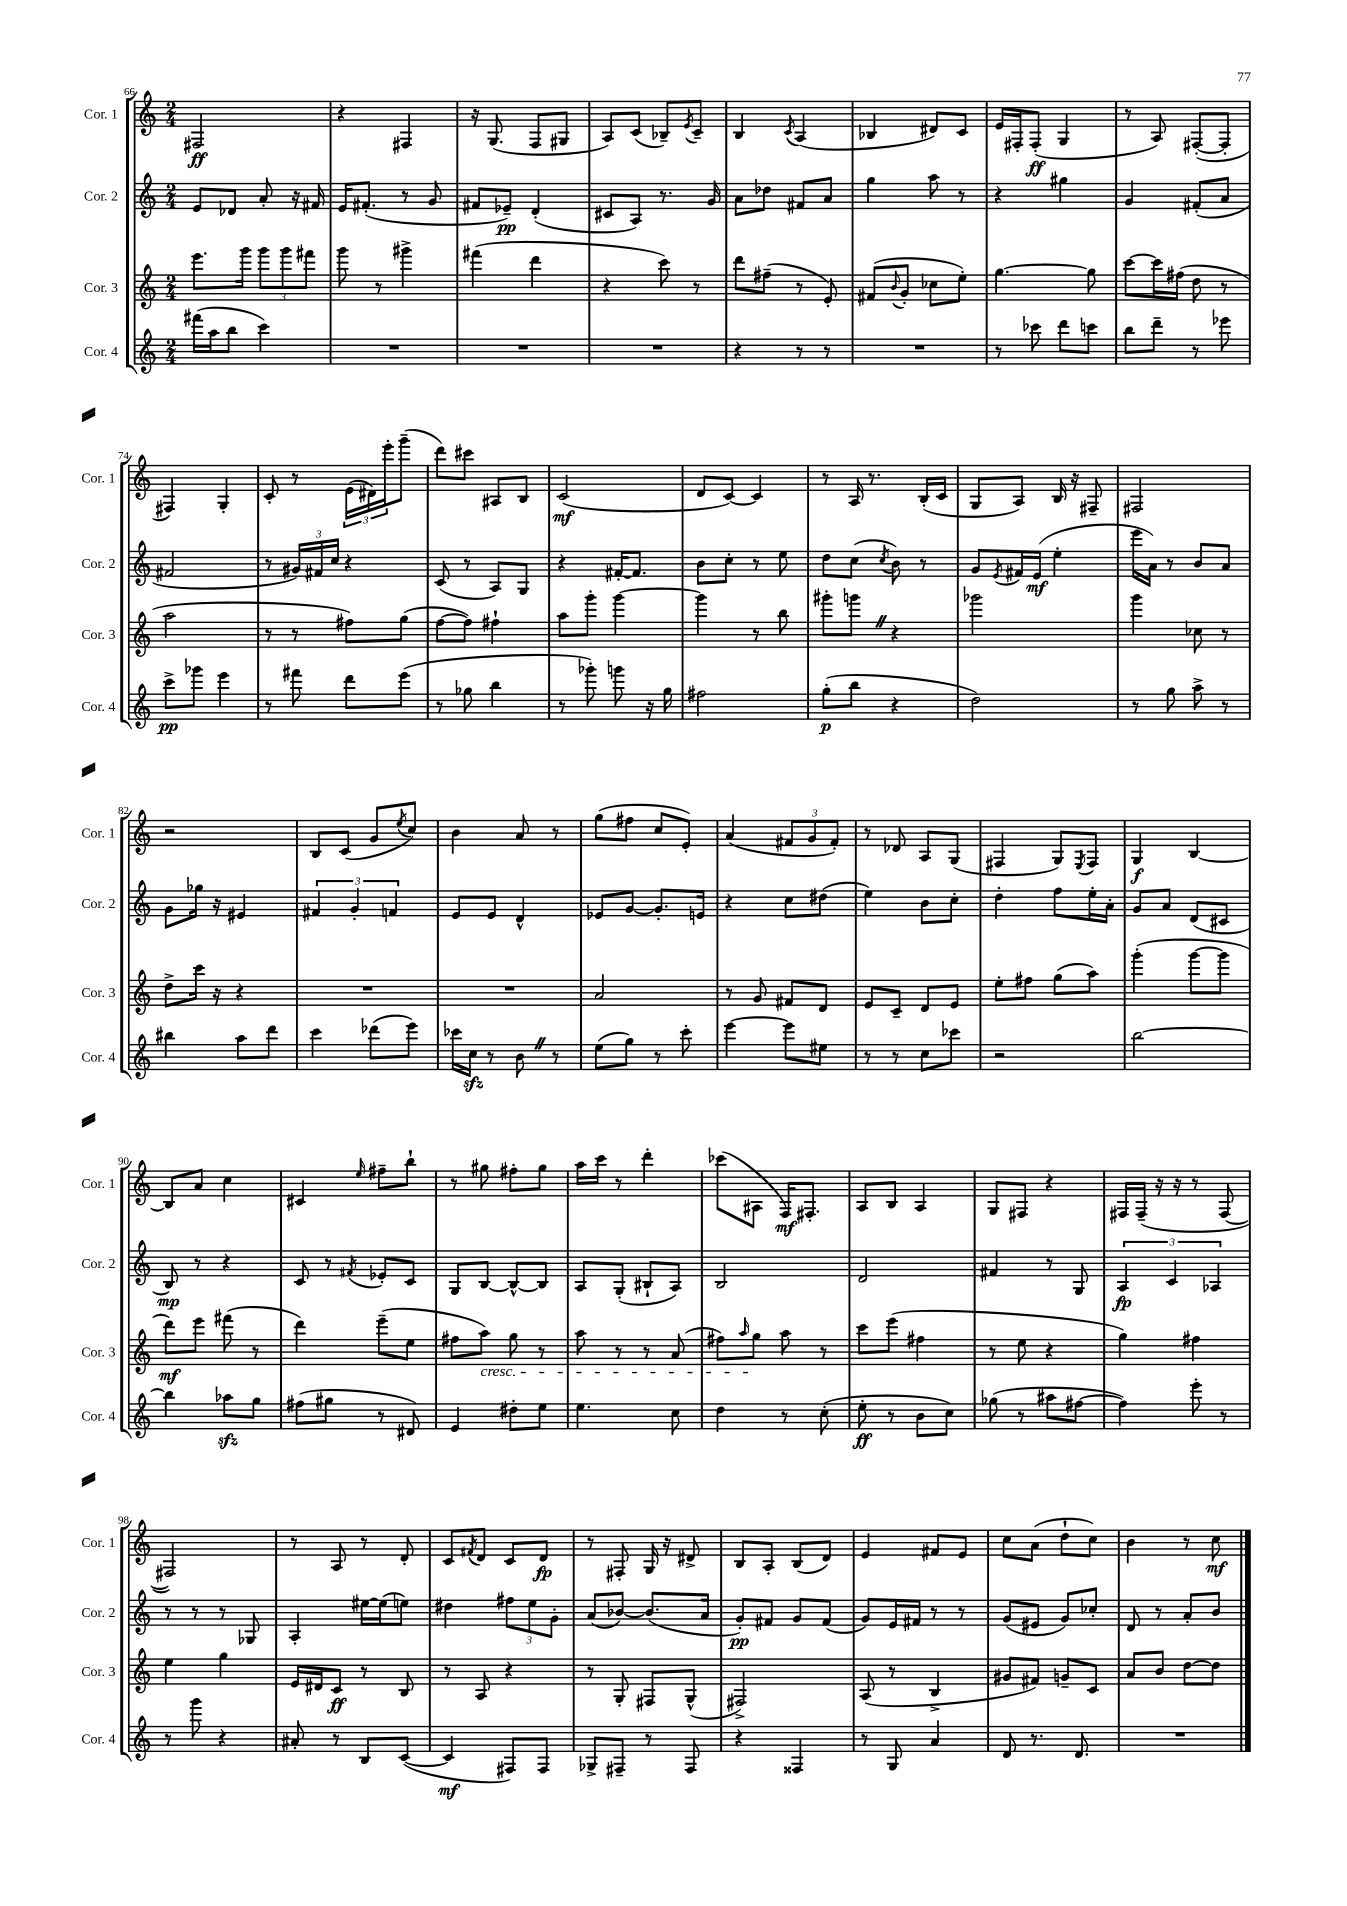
<<
\new StaffGroup <<
\new Staff = "s0" \with { instrumentName = "Cor. 1" shortInstrumentName = "Cor. 1" } {
    \clef treble \key c \major \numericTimeSignature \time 2/4
    fis2\ff |
    r4 fis4 |
    r16 g8.( f8 gis8 |
    a8) c'8( bes8--) \acciaccatura { e'8 } c'8-- |
    b4 \acciaccatura { c'8 } a4( |
    bes4 dis'8) c'8 |
    e'16 fis16-. fis8-.\ff( g4 |
    r8 a8) fis8~-.( fis8-. |
    fis4) g4-. |
    c'8-. r8 \tuplet 3/2 { e'16( dis'16) e'''16-. } g'''8--( |
    d'''8) cis'''8 ais8 b8 |
    c'2\mf( |
    d'8 c'8~) c'4 |
    r8 a16 r8. b16-.( c'16 |
    g8 a8) b16 r16 fis8-- |
    fis2 |
    r2 |
    b8 c'8( g'8 \acciaccatura { e''8 } c''8) |
    b'4 a'8 r8 |
    g''8( fis''8 c''8 e'8-.) |
    a'4( \tuplet 3/2 { fis'8 g'8 fis'8-.) } |
    r8 des'8 a8 g8( |
    fis4 g8) \acciaccatura { e8 } fis8 |
    g4\f b4~ |
    b8 a'8 c''4 |
    cis'4 \grace { e''16 } fis''8-- b''8-! |
    r8 gis''8 fis''8-. gis''8 |
    a''16 c'''16 r8 d'''4-. |
    ces'''8( ais8 f16\mf) fis8.-. |
    a8 b8 a4 |
    g8 fis8 r4 |
    fis16 fis16--( r16 r16 r8 fis8~ |
    fis2) |
    r8 a8 r8 d'8-. |
    c'8 \acciaccatura { fis'8 } d'8 c'8 d'8\fp |
    r8 fis8-. g16 r16 dis'8-> |
    b8 a8-. b8( d'8) |
    e'4 fis'8 e'8 |
    c''8 a'8( d''8-! c''8) |
    b'4 r8 c''8\mf \bar "|." |
}
\new Staff = "s1" \with { instrumentName = "Cor. 2" shortInstrumentName = "Cor. 2" } {
    \clef treble \key c \major \numericTimeSignature \time 2/4
    e'8 des'8 a'8-. r16 fis'16 |
    e'16 fis'8.-.( r8 g'8 |
    fis'8 ees'8--\pp) d'4-.( |
    cis'8 a8) r8. g'16 |
    a'8 des''8 fis'8 a'8 |
    g''4 a''8 r8 |
    r4 gis''4 |
    g'4 fis'8-.( a'8 |
    fis'2 |
    r8 \tuplet 3/2 { gis'16) fis'16 c''16 } r4 |
    c'8( r8 a8) g8 |
    r4 fis'16~-. fis'8. |
    b'8 c''8-. r8 e''8 |
    d''8 c''8( \acciaccatura { c''8 } b'8) r8 |
    g'8 \acciaccatura { e'8 } fis'16 e'16\mf( e''4-. |
    e'''16 a'16) r8 b'8 a'8 |
    g'8 ges''16 r16 eis'4 |
    \tuplet 3/2 { fis'4 g'4-. f'4 } |
    e'8 e'8 d'4-^ |
    ees'8 g'8~ g'8.-. e'16 |
    r4 c''8 dis''8( |
    e''4) b'8 c''8-. |
    d''4-. f''8 e''16-. a'16-. |
    g'8 a'8 d'8( cis'8 |
    b8\mp) r8 r4 |
    c'8 r8 \acciaccatura { fis'8 } ees'8-. c'8 |
    g8 b8~ b8~-^ b8 |
    a8 g8-.( bis8-! a8) |
    b2 |
    d'2 |
    fis'4 r8 g8 |
    \tuplet 3/2 { a4\fp c'4 aes4 } |
    r8 r8 r8 ges8 |
    a4-. eis''16~ eis''16( e''8) |
    dis''4 \tuplet 3/2 { fis''8 e''8 g'8-. } |
    a'8( bes'8~) bes'8.( a'16 |
    g'8-.\pp) fis'8 g'8 fis'8( |
    g'8) e'16 fis'16 r8 r8 |
    g'8( eis'8 g'8) ces''8-. |
    d'8 r8 a'8-. b'8 \bar "|." |
}
\new Staff = "s2" \with { instrumentName = "Cor. 3" shortInstrumentName = "Cor. 3" } {
    \clef treble \key c \major \numericTimeSignature \time 2/4
    e'''8. g'''16 \tuplet 3/2 { g'''8 g'''8 fis'''8 } |
    g'''8 r8 gis'''4-> |
    fis'''4( d'''4 |
    r4 c'''8) r8 |
    d'''8 fis''8--( r8 e'8-.) |
    fis'8( \appoggiatura { b'8 } g'8-. ces''8 e''8-.) |
    g''4.~ g''8 |
    c'''8~ c'''16 fis''16( d''8 r8 |
    a''2 |
    r8 r8 fis''8) g''8( |
    f''8~ f''8) fis''4-! |
    a''8 g'''8-. g'''4~ |
    g'''4 r8 b''8 |
    gis'''8-. g'''8 \once \override BreathingSign.text = \markup { \musicglyph "scripts.caesura.straight" } \breathe r4 |
    ges'''2 |
    g'''4 ces''8 r8 |
    d''8-> c'''16 r16 r4 |
    R2 |
    R2 |
    a'2 |
    r8 g'8 fis'8 d'8 |
    e'8 c'8-- d'8 e'8 |
    e''8-. fis''8 g''8( a''8) |
    g'''4-.( g'''8~ g'''8 |
    d'''8\mf) e'''8 fis'''8( r8 |
    d'''4) e'''8--( e''8 |
    fis''8 a''8\cresc) g''8 r8 |
    a''8 r8 r8 a'8( |
    fis''8) \grace { a''16 } g''8\! a''8 r8 |
    c'''8 e'''8( fis''4 |
    r8 e''8 r4 |
    g''4) fis''4 |
    e''4 g''4 |
    e'16 dis'16 c'8\ff r8 b8 |
    r8 a8 r4 |
    r8 g8-. fis8 g8-^( |
    fis2->) |
    a8( r8 b4-> |
    gis'8 fis'8) g'8-- c'8 |
    a'8 b'8 d''8~ d''8 \bar "|." |
}
\new Staff = "s3" \with { instrumentName = "Cor. 4" shortInstrumentName = "Cor. 4" } {
    \clef treble \key c \major \numericTimeSignature \time 2/4
    fis'''16( a''16 b''8 c'''4) |
    R2 |
    R2 |
    R2 |
    r4 r8 r8 |
    R2 |
    r8 ces'''8 d'''8 c'''8 |
    b''8 d'''8-- r8 ees'''8 |
    c'''8->\pp ges'''8 e'''4 |
    r8 fis'''8 d'''8 e'''8( |
    r8 ges''8 b''4 |
    r8 ges'''8-.) g'''8 r16 g''16 |
    fis''2 |
    g''8-.\p( b''8 r4 |
    d''2) |
    r8 g''8 a''8-> r8 |
    bis''4 a''8 d'''8 |
    c'''4 des'''8( e'''8) |
    ces'''16 c''16\sfz r8 b'8 \once \override BreathingSign.text = \markup { \musicglyph "scripts.caesura.straight" } \breathe r8 |
    e''8( g''8) r8 c'''8-. |
    e'''4~ e'''8 eis''8 |
    r8 r8 c''8 ces'''8 |
    r2 |
    b''2~ |
    b''4 aes''8\sfz g''8 |
    fis''8( gis''8 r8 dis'8) |
    e'4 dis''8-. e''8 |
    e''4. c''8 |
    d''4 r8 c''8-.( |
    e''8-.\ff r8 b'8 c''8) |
    ges''8( r8 ais''8 fis''8~ |
    fis''4) e'''8-. r8 |
    r8 g'''8 r4 |
    ais'8-. r8 b8 c'8~( |
    c'4\mf fis8) fis8 |
    ges8-> fis8-- r8 fis8 |
    r4 fisis4 |
    r8 g8 a'4 |
    d'8 r8. d'8. |
    R2 \bar "|." |
}
>>
>>
\layout { \context { \Score currentBarNumber = #66 } }
